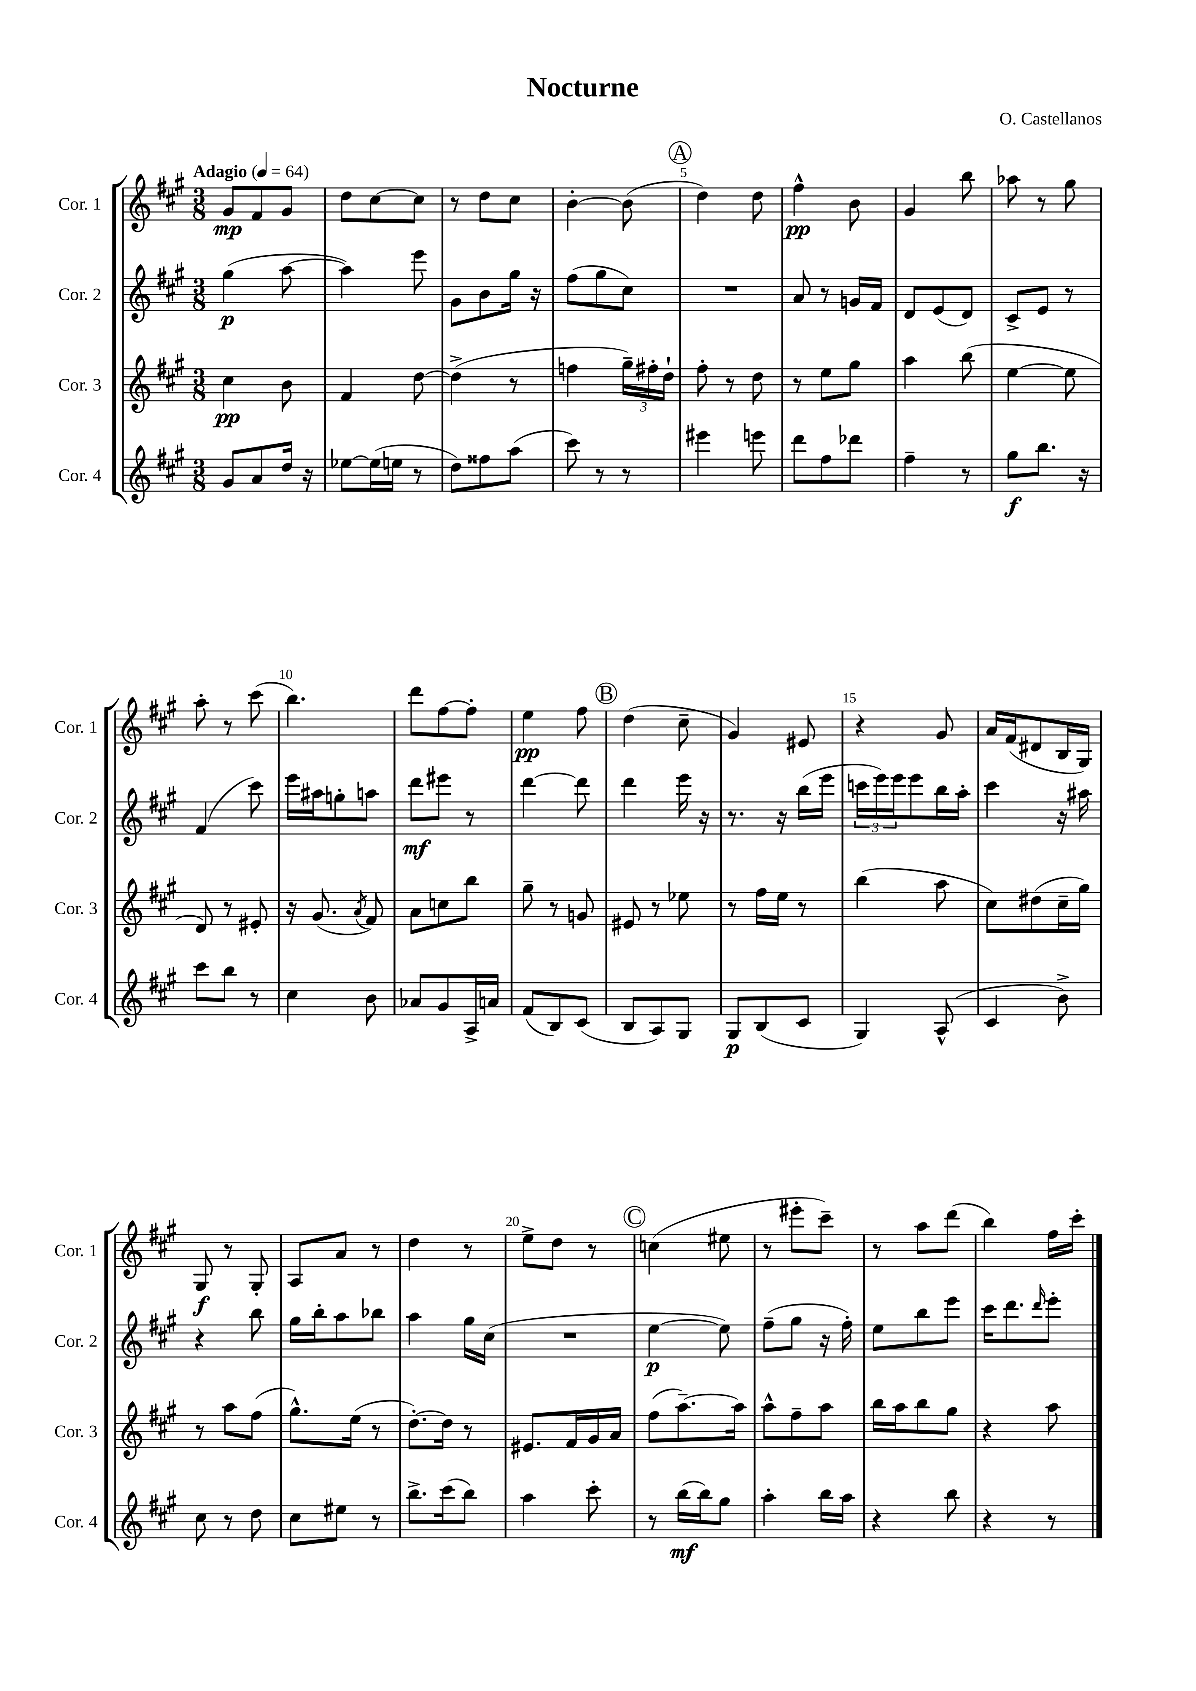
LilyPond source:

\header { title = "Nocturne" composer = "O. Castellanos" }
<<
\new StaffGroup <<
\new Staff = "s0" \with { instrumentName = "Cor. 1" shortInstrumentName = "Cor. 1" } {
    \clef treble \key a \major \numericTimeSignature \time 3/8 \tempo "Adagio" 4 = 64
    gis'8\mp fis'8 gis'8 |
    d''8 cis''8~ cis''8 |
    r8 d''8 cis''8 |
    b'4~-. b'8( |
    \mark \markup { \circle "A" } d''4) d''8 |
    fis''4-^\pp b'8 |
    gis'4 b''8 |
    aes''8 r8 gis''8 |
    a''8-. r8 cis'''8( |
    b''4.) |
    d'''8 fis''8~ fis''8-. |
    e''4\pp fis''8 |
    \mark \markup { \circle "B" } d''4( cis''8-- |
    gis'4) eis'8 |
    r4 gis'8 |
    a'16 fis'16( dis'8 b16 gis16) |
    gis8\f r8 gis8-. |
    a8 a'8 r8 |
    d''4 r8 |
    e''8-> d''8 r8 |
    \mark \markup { \circle "C" } c''4( eis''8 |
    r8 eis'''8-. cis'''8--) |
    r8 a''8 d'''8( |
    b''4) fis''16 cis'''16-. \bar "|." |
}
\new Staff = "s1" \with { instrumentName = "Cor. 2" shortInstrumentName = "Cor. 2" } {
    \clef treble \key a \major \numericTimeSignature \time 3/8
    gis''4\p( a''8~ |
    a''4) e'''8 |
    gis'8 b'8 gis''16 r16 |
    fis''8( gis''8 cis''8) |
    \mark \markup { \circle "A" } R4. |
    a'8 r8 g'16 fis'16 |
    d'8 e'8( d'8) |
    cis'8-> e'8 r8 |
    fis'4( cis'''8) |
    e'''16 ais''16 g''8-. a''8 |
    d'''8\mf eis'''8 r8 |
    d'''4~ d'''8 |
    \mark \markup { \circle "B" } d'''4 e'''16 r16 |
    r8. r16 b''16( e'''16 |
    \tuplet 3/2 { c'''16 e'''16) e'''16 } e'''8 b''16 a''16-. |
    cis'''4 r16 ais''16 |
    r4 b''8 |
    gis''16 b''16-. a''8 bes''8 |
    a''4 gis''16 cis''16( |
    R4. |
    \mark \markup { \circle "C" } e''4~\p e''8) |
    fis''8--( gis''8 r16 fis''16-.) |
    e''8 b''8 e'''8 |
    cis'''16 d'''8. \grace { d'''16 } e'''8-. \bar "|." |
}
\new Staff = "s2" \with { instrumentName = "Cor. 3" shortInstrumentName = "Cor. 3" } {
    \clef treble \key a \major \numericTimeSignature \time 3/8
    cis''4\pp b'8 |
    fis'4 d''8~ |
    d''4->( r8 |
    f''4 \tuplet 3/2 { gis''16--) fis''16-. d''16-! } |
    \mark \markup { \circle "A" } fis''8-. r8 d''8 |
    r8 e''8 gis''8 |
    a''4 b''8( |
    e''4~ e''8 |
    d'8) r8 eis'8-. |
    r16 gis'8.( \acciaccatura { a'8 } fis'8) |
    a'8 c''8 b''8 |
    gis''8-- r8 g'8 |
    \mark \markup { \circle "B" } eis'8 r8 ees''8 |
    r8 fis''16 e''16 r8 |
    b''4( a''8 |
    cis''8) dis''8( cis''16-- gis''16) |
    r8 a''8 fis''8( |
    gis''8.-^) e''16( r8 |
    d''8.~-.) d''16 r8 |
    eis'8. fis'16 gis'16 a'16 |
    \mark \markup { \circle "C" } fis''8( a''8.~--) a''16 |
    a''8-^ fis''8-- a''8 |
    b''16 a''16 b''8 gis''8 |
    r4 a''8 \bar "|." |
}
\new Staff = "s3" \with { instrumentName = "Cor. 4" shortInstrumentName = "Cor. 4" } {
    \clef treble \key a \major \numericTimeSignature \time 3/8
    gis'8 a'8 d''16 r16 |
    ees''8~ ees''16( e''16 r8 |
    d''8) fisis''8 a''8( |
    cis'''8) r8 r8 |
    \mark \markup { \circle "A" } eis'''4 e'''8 |
    d'''8 fis''8 des'''8 |
    fis''4-- r8 |
    gis''8\f b''8. r16 |
    cis'''8 b''8 r8 |
    cis''4 b'8 |
    aes'8 gis'8 a16-> a'16 |
    fis'8( b8) cis'8( |
    \mark \markup { \circle "B" } b8 a8) gis8 |
    gis8\p b8( cis'8 |
    gis4) a8-^( |
    cis'4 b'8->) |
    cis''8 r8 d''8 |
    cis''8 eis''8 r8 |
    b''8.-> cis'''16( b''8) |
    a''4 cis'''8-. |
    \mark \markup { \circle "C" } r8 b''16\mf( b''16) gis''8 |
    a''4-. b''16 a''16 |
    r4 b''8 |
    r4 r8 \bar "|." |
}
>>
>>
\layout { \context { \Score \override BarNumber.break-visibility = ##(#f #t #t) barNumberVisibility = #(every-nth-bar-number-visible 5) } }
